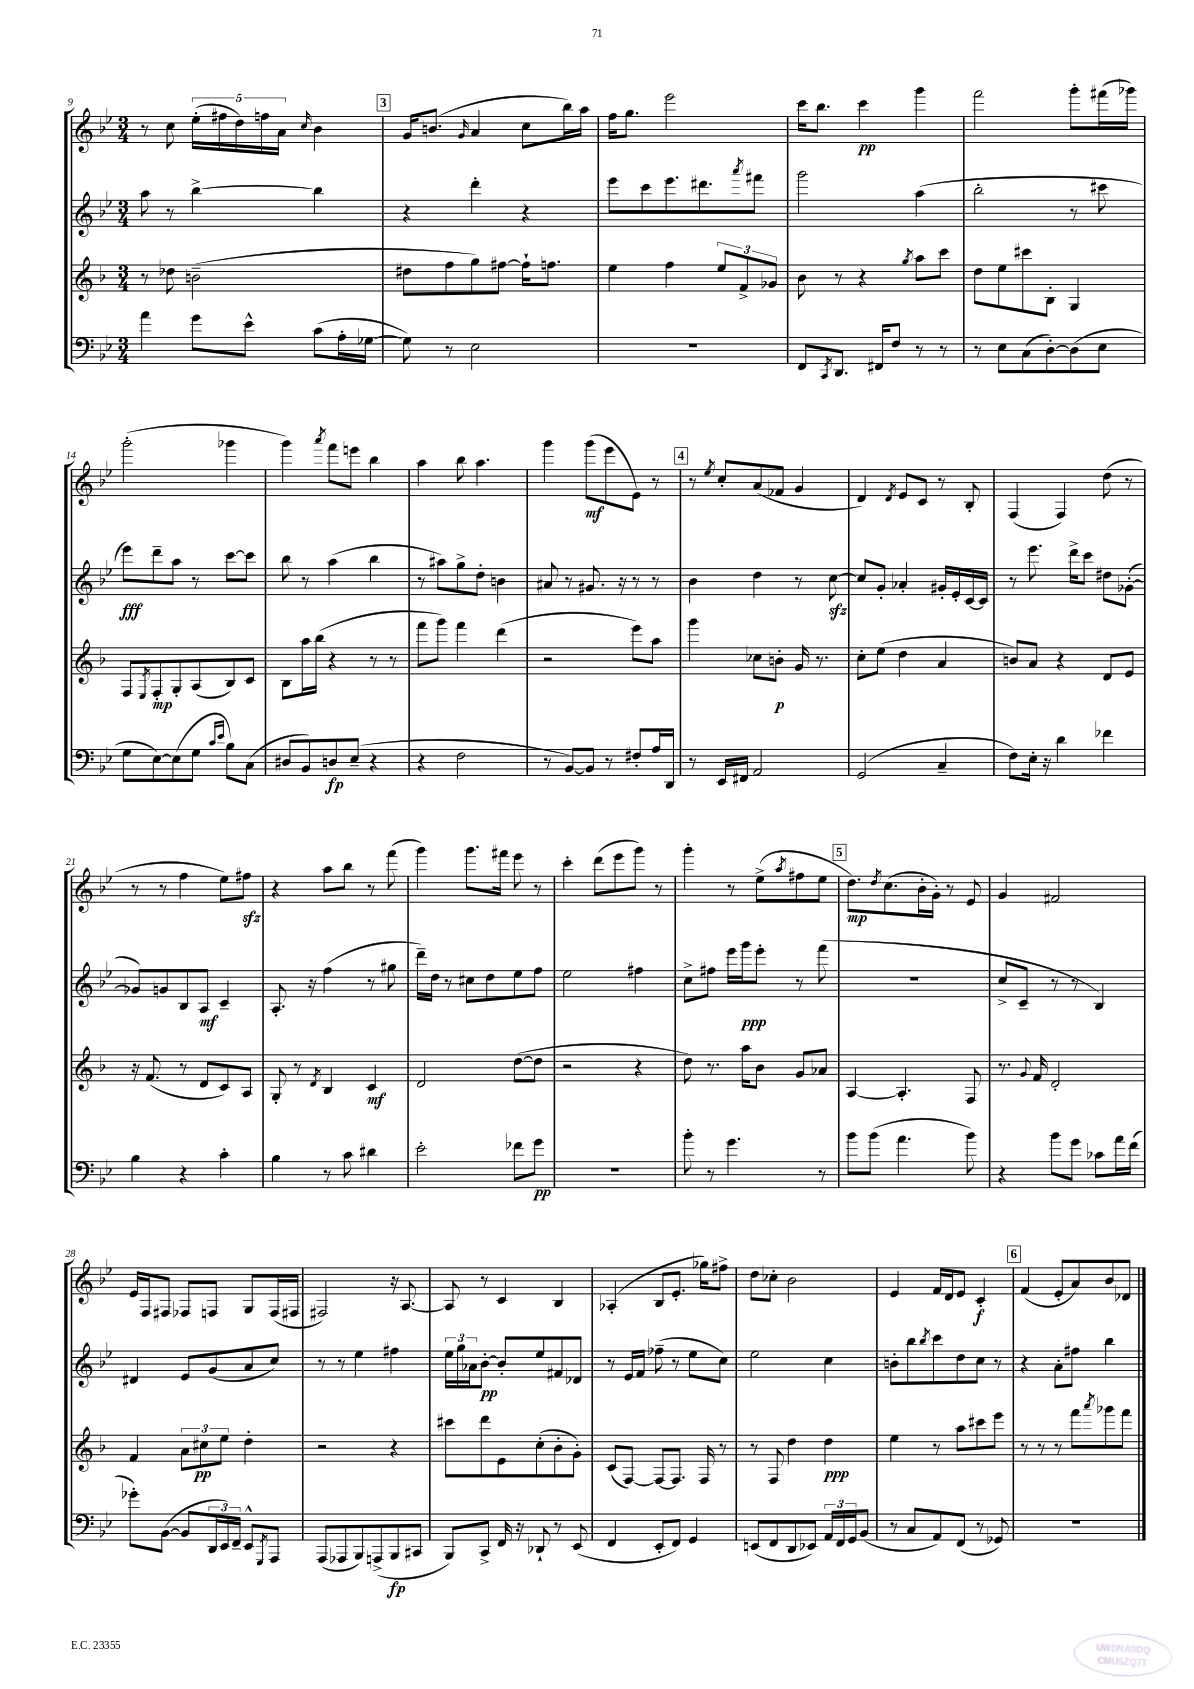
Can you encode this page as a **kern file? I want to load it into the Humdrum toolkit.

**kern	**kern	**kern	**kern
*staff4	*staff3	*staff2	*staff1
*clefF4	*clefG2	*clefG2	*clefG2
*k[b-e-]	*k[b-]	*k[b-e-]	*k[b-e-]
*M3/4	*M3/4	*M3/4	*M3/4
4a	8r	8aa	8r
.	8dd-	8r	8cc
8g	(2b~	[4bb-^	(20ee-'
.	.	.	20ff#
.	.	.	20dd)
8e-^^	.	.	.
.	.	.	20ff
.	.	.	20a
.	.	.	16qqcc
(8c	.	4bb-]	4b-
16A'	.	.	.
[16G-	.	.	.
=	=	=	=
8G-])	8dd#	4r	16g
.	.	.	(8.b
8r	8ff	.	.
.	.	.	16qqg
2E-	8gg)	4ddd'	4a
.	[8ff#	.	.
.	16ff#`]	4r	8cc
.	8.ff	.	.
.	.	.	16bb-)
.	.	.	16aa
=	=	=	=
2.r	4ee	8eee-	16ff
.	.	.	8.gg
.	.	8ccc	.
.	4ff	8.eee-	2eee-
.	.	8.ddd#	.
.	12ee	.	.
.	12f^	.	.
.	.	8qaaa	.
.	.	8fff#	.
.	12g-	.	.
=	=	=	=
8FF	8b-	2ggg	16ccc
.	.	.	8.bb-
8qCC	.	.	.
8.DD	8r	.	.
.	4r	.	4ccc
16FF#	.	.	.
8F	.	.	.
.	8qgg	.	.
8r	8aa	(4aa	4ggg
8r	8ccc	.	.
=	=	=	=
8r	8dd	2bb-'	2fff
8E-	8ee	.	.
(8C	8ccc#	.	.
[8D')	8B-'	.	.
(8D]	4G	8r	8ggg'
8E-	.	8ccc#	(16fff#
.	.	.	16ggg-)
=	=	=	=
8G	8F	8eee-)	(2ggg'
.	8qE	.	.
[8E-)	8F'	8ddd~	.
(8E-]	8G'	8aa	.
8G	(8A	8r	.
16qqc	.	.	.
16qqe-	.	.	.
8B-)	8B-)	[8ccc	4ggg-
(8C	8c	8ccc]	.
=	=	=	=
8D#	8B-	8bb-	4ggg)
8BB-)	16aa	8r	.
.	(16bb-	.	.
.	.	.	8qaaa
8D	4r	(4aa	8fff
(8E-~	.	.	8eee
4r	8r	4bb-	4bb-
.	8r	.	.
=	=	=	=
4r	8fff	8r	4aa
.	8ggg)	8aa#)	.
2F	4fff	8gg^	8bb-
.	.	8dd'	4.aa
.	(4ddd	4b	.
=	=	=	=
8r	2r	8a#	4ggg
[8BB-)	.	8r	.
8BB-]	.	8.g#	(8ggg
8r	.	.	8eee-
.	.	16r	.
8F#'	8eee)	8r	8e-)
16A	8aa	8r	8r
16DD	.	.	.
=	=	=	=
8r	4ggg	4b-	8r
.	.	.	8qee-
16EE-	.	.	8cc'
16FF#	.	.	.
2AA	8cc-	4dd	(8a
.	8b'	.	8f-
.	16g	8r	4g
.	8.r	.	.
.	.	[8cc	.
=	=	=	=
(2GG	8cc'	8cc]	4d)
.	(8ee	8g'	.
.	.	.	8qd
.	4dd	4a-'	8e-
.	.	.	8c
4C~	4a	16g#'	8r
.	.	16e-'	.
.	.	[16c	8B-'
.	.	16c]	.
=	=	=	=
8F)	8b)	8r	(4F
16E-'	8a	8.eee-	.
16r	.	.	.
4d	4r	.	4F)
.	.	16ddd^	.
.	.	8ccc	.
4f-	8d	8dd#	(8dd
.	8e	([8g-'	8r
=	=	=	=
4B-	16r	8g-])	8r
.	(8.f	.	.
.	.	8g	8r
4r	8r	8B-	4ff
.	8d	8A	.
4c'	8c)	4c~	8ee-)
.	8A	.	8ff#
=	=	=	=
4B-	8G'	8.A'	4r
.	8r	.	.
.	.	16r	.
.	8qd	.	.
8r	4B-	(4ff	8aa
8c	.	.	8bb-
4d#	4c	8r	8r
.	.	8gg#	(8fff
=	=	=	=
2e-'	2d	16ddd~)	4ggg)
.	.	16dd	.
.	.	8r	.
.	.	8cc#	8.ggg
.	.	8dd	.
.	.	.	16fff#
8f-	([8dd	8ee-	8eee-
8g	8dd]	8ff	8r
=	=	=	=
2.r	2r	2ee-	4ccc'
.	.	.	(8ddd
.	.	.	8eee-
.	4r	4ff#	8ggg)
.	.	.	8r
=	=	=	=
8b-'	8dd)	8cc^	4ggg'
8r	8.r	8ff#	.
4.g	.	16eee-	8r
.	16aa	16ggg	.
.	8b-	8eee-'	(8ee-^
.	.	.	8qaa
.	8g	8r	8ff#
8r	8a-	(8fff	8ee-
=	=	=	=
8b-	[4A	2.r	8.dd)
(8b-	.	.	.
.	.	.	8qdd
.	.	.	(8.cc
4.a	4.A']	.	.
.	.	.	16b-'
.	.	.	16g')
.	.	.	8r
8b-)	8F	.	8e-
=	=	=	=
4r	8.r	8cc^	4g
.	.	8c~	.
.	8qqg	.	.
.	16f	.	.
8b-	2d'	8r	2f#
8g	.	8r	.
8c-	.	4B-)	.
16a	.	.	.
(16f	.	.	.
=	=	=	=
8g-')	4f	4d#	16e-
.	.	.	16F
([8BB-	.	.	8F#
8BB-]	12a	8e-	8F-
.	12cc#	.	.
24DD	.	(8g	8F
24EE-)	12ee	.	.
24FF~	.	.	.
8EE-^^	4dd'	8a	8G
8qGGG	.	.	.
8AAA	.	8cc)	(16F
.	.	.	16F#
=	=	=	=
(8AAA	2r	8r	2F#)
8AAA-	.	8r	.
8BBB-)	.	4ee-	.
(8AAA^	.	.	.
8BBB-	4r	4ff#	16r
.	.	.	[8.A
8CC#	.	.	.
=	=	=	=
8BBB-)	8ccc#	24ee-	8A]
.	.	24gg	.
.	.	24a-	.
8CC^	8ddd	[8b-'	8r
16FF	8e	8b-']	4c
16r	.	.	.
8DD-`	(8cc'	8ee-	.
8r	8b-'	8f#	4B-
(8EE-	8g')	8d-	.
=	=	=	=
4FF	(8c	8r	(4A-'
.	[8F)	16e-	.
.	.	16f	.
8EE-'	8F_	(8ff-~	8B-
8FF)	8.F]	8r	8.e-'
4GG	.	8ee-	.
.	16F	.	16gg-)
.	8r	8cc)	8ff#^
=	=	=	=
(8EE	8r	2ee-	8dd
8FF	8F	.	8cc-'
8DD	4dd	.	2b-
8EE-)	.	.	.
24AA	4dd	4cc	.
24FF	.	.	.
24GG	.	.	.
(8BB-	.	.	.
=	=	=	=
8r	4ee	8b'	4e-
8C	.	8bb-	.
.	.	8qbb-	.
8AA)	8r	8ccc	16f
.	.	.	16d
(8FF	8aa	8dd	8e-
8r	8ccc#	8cc	4c'
8GG-)	8eee	8r	.
=	=	=	=
2.r	8r	4r	(4f
.	8r	.	.
.	8r	8a'	8e-'
.	8fff	8ff#	8a)
.	8qaaa	.	.
.	8ggg-	4bb-	8b-
.	8fff	.	8d-
==	==	==	==
*-	*-	*-	*-
